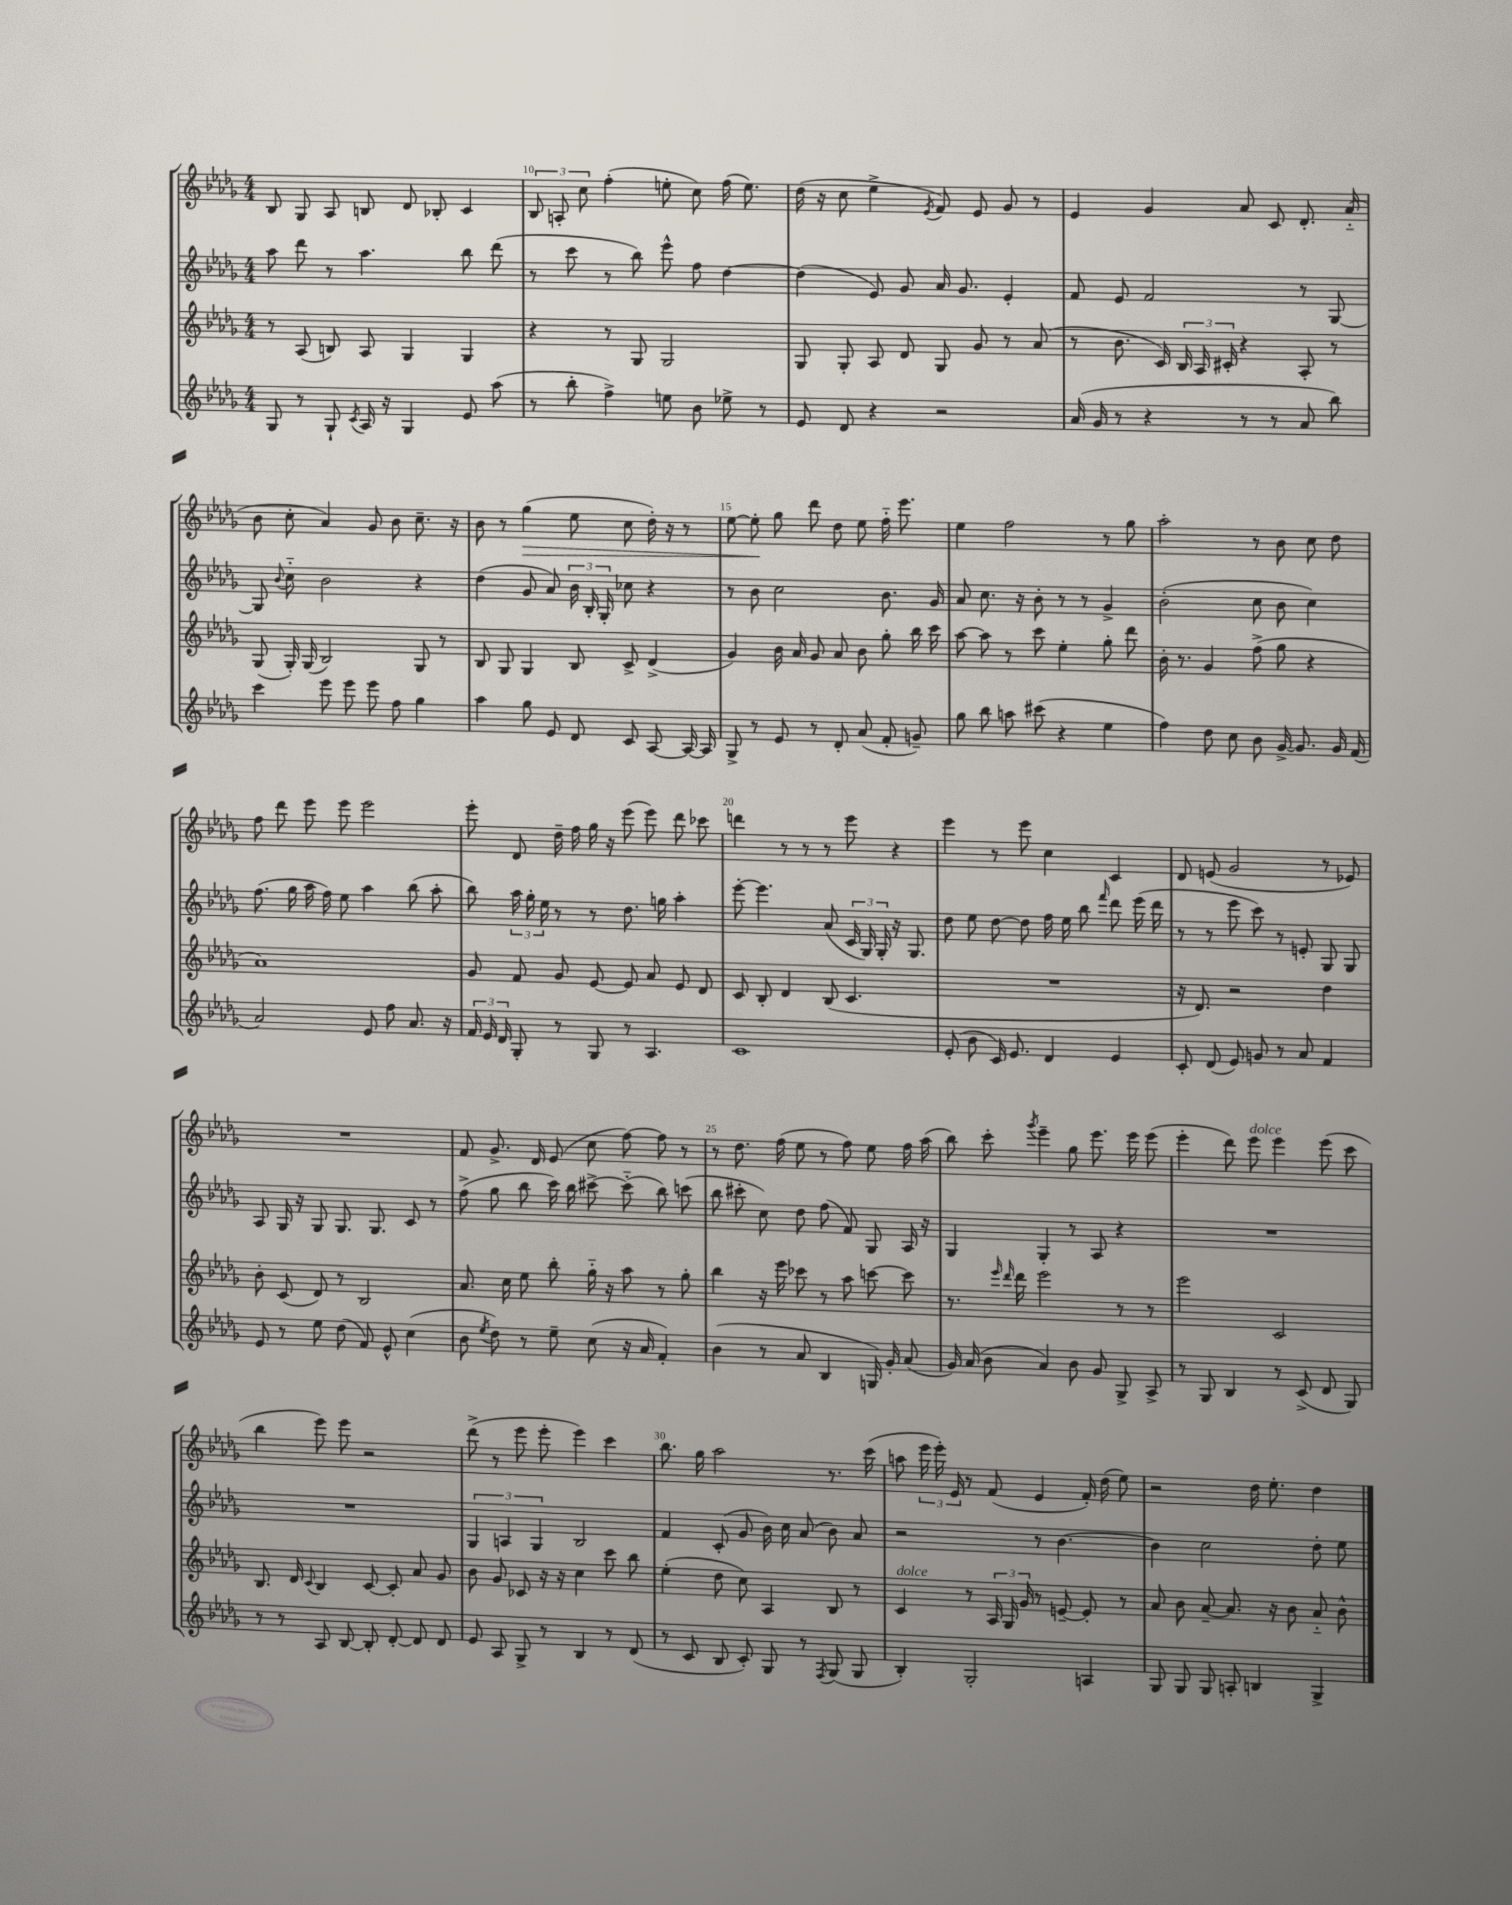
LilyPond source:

<<
\new StaffGroup <<
\new Staff = "s0" {
    \clef treble \key des \major \numericTimeSignature \time 4/4
    \autoBeamOff bes8 ges8 aes8 b8 des'8 bes8-. c'4 |
    \tuplet 3/2 { bes8 a8-. c''8 } f''4-.( e''8-. c''8) f''16( e''8.) |
    des''16( r16 c''8 ees''4-> \acciaccatura { ees'8 } f'8) ees'8 ges'8 r8 |
    ees'4 ges'4 aes'8 c'8 des'8.-. aes'16-_( |
    bes'8 c''8-. aes'4) ges'8 bes'8 c''8.-- r16 |
    bes'8 r8 ges''4\>( ees''8 c''8 des''16-.) r16 r8 |
    ees''8~ ees''8-.\! ges''8 des'''8 des''8 ees''8 f''16-_ ees'''8. |
    ees''4 f''2 r8 ges''8 |
    aes''2-. r8 bes'8 c''8 des''8 |
    f''8 des'''8 ees'''8 ees'''8 ees'''2 |
    ees'''8-. des'8 des''16-- f''16 ges''16 r16 ees'''8( ees'''8) des'''8 ces'''8 |
    d'''4 r8 r8 r8 ees'''8 r4 |
    ees'''4 r8 ees'''8 c''4 c'4 |
    des'8 e'8( ges'2 r8 ees'8) |
    R1 |
    f'8 ges'8.-> des'16 ees'8( c''8 f''8~) f''8 r8 |
    r8 des''8. f''16( ees''8 r8 f''8) ees''8 f''16 aes''16( |
    bes''8) c'''8-. \acciaccatura { ges'''8 } ees'''4-- ges''8 ees'''8. ees'''16 ees'''8( |
    ees'''4-. des'''8) ees'''8^\markup { \italic "dolce" } ees'''4 ees'''8( c'''8 |
    bes''4 ees'''8) ees'''8 r2 |
    des'''8->( r8 ees'''8 ees'''8-. ees'''4) c'''4 |
    bes''8. ges''16 aes''2 r8. c'''16( |
    a''8 \tuplet 3/2 { ees'''16 ees'''16-.) ees'16 } r8 f'8( ees'4 f'16-.) des''16( ees''8) |
    r2 des''16 ees''8.-. des''4 \bar "|." |
}
\new Staff = "s1" {
    \clef treble \key des \major \numericTimeSignature \time 4/4
    \autoBeamOff aes''8 des'''8 r8 aes''4. bes''8 des'''8( |
    r8 c'''8 r8 bes''8) ees'''8-^ f''8 des''4~ |
    des''4( ees'8) ges'8 aes'16 ges'8. ees'4-. |
    f'8 ees'8 f'2 r8 ges8~ |
    ges8 \appoggiatura { bes'8 } c''8-_ bes'2 r4 |
    des''4( ges'8 aes'8) \tuplet 3/2 { bes'16 bes16-. ges16-. } ces''8 r4 |
    r8 bes'8 c''2 bes'8. ges'16 |
    aes'8 c''8. r16 bes'8-. r8 r8 ges'4-> |
    bes'2-.( c''8 bes'8 c''4) |
    f''8.( ges''16 aes''16 f''16) ees''8 aes''4 bes''8( aes''8-. |
    bes''8) \tuplet 3/2 { aes''16 ges''16-. ees''16 } r8 r8 des''8. g''16 aes''4-. |
    ees'''8~-. ees'''4. aes'8( \tuplet 3/2 { c'16 ges16) ges16-. } r16 ges8. |
    des''8 ees''8 des''8~ des''8 f''16 ees''16 bes''8 \grace { f'''16 } des'''8 ees'''16( des'''16 |
    r8 r8 ees'''8 c'''8) r8 e'8-. ges8 ges8 |
    aes8 ges16 r16 ges8 ges8. ges8. c'8 r8 |
    f''8->( ges''8 bes''8 c'''16) bes''16 cis'''8~-> cis'''8-_( bes''8) c'''8( |
    bes''8 cis'''8-. c''8) des''8 f''8( f'8) ges8 aes16 r16 |
    ges4 ges4-. r8 aes8 r4 |
    R1 |
    R1 |
    \tuplet 3/2 { ges4 a4 ges4 } bes2 |
    f'4 c'8-.( ges'8 bes'16) c''16 aes'8( bes'8) aes'8 |
    r2 r8 bes'4.~ |
    bes'4 c''2 des''8-. ees''8 \bar "|." |
}
\new Staff = "s2" {
    \clef treble \key des \major \numericTimeSignature \time 4/4
    \autoBeamOff r8 aes8( b8) aes8 ges4 ges4 |
    r4 r8 ges8 ges2 |
    ges8 ges8-. aes8 des'8 ges8 ges'8 r8 aes'8( |
    r8 bes'8. c'16) \tuplet 3/2 { bes16 aes16 cis'16-. } r4 aes8-. r8 |
    ges8( ges16-.) ges16( bes2) ges8 r8 |
    bes8 ges8 ges4 bes8 c'8-> des'4->( |
    ges'4) bes'16 aes'16 ges'8 aes'8 bes'8 ges''8-. bes''16 c'''16 |
    aes''8~ aes''8 r8 c'''8 ees''4-. ges''8-. des'''8 |
    bes'16-. r8. ges'4 f''8->( ges''8 r4 |
    aes'1) |
    ges'8 f'8 ges'8 ees'8~ ees'8 aes'8 ees'8 des'8 |
    c'8 bes8-. des'4 bes8( c'4. |
    R1 |
    r16 des'8.) r2 des''4 |
    bes'8-. c'8( des'8) r8 bes2 |
    aes'8. c''16 ees''8 bes''8-. ges''16-_ r16 aes''8 r8 ges''8-. |
    bes''4 r16 ees'''16 ces'''8 r8 aes''8 c'''8~ c'''8 |
    r8. \grace { ees'''16 des'''16 } des'''16 ees'''2 r8 r8 |
    ees'''2 c'2 |
    bes8. des'16 \appoggiatura { c'8 } bes4 c'8~ c'8-. aes'8 ges'8 |
    bes'8 ges'8 ces'8 r16 r16 c''4 c'''8 bes''8 |
    ees''4-.( des''8 c''8) aes4 bes8 r8 |
    c'4^\markup { \italic "dolce" } r8 \tuplet 3/2 { aes16 ges16 ges'16 } r8 e'8~-- e'8-. r8 |
    aes'8 bes'8 aes'8~-- aes'8. r16 bes'8 aes'8-_ bes'8-^ \bar "|." |
}
\new Staff = "s3" {
    \clef treble \key des \major \numericTimeSignature \time 4/4
    \autoBeamOff ges8 r8 ges8-! \acciaccatura { c'8 } aes16 r16 ges4 ees'8 aes''8( |
    r8 bes''8-. f''4->) e''8 bes'8 ees''8-> r8 |
    ees'8 des'8 r4 r2 |
    aes'16( ges'16 r8 r4 r8 r8 aes'8 bes''8) |
    c'''4 ees'''8 ees'''8 ees'''8 f''8 ges''4 |
    aes''4 ges''8 ees'8 des'8 c'8 aes8~ aes16~ aes16 |
    ges8-> r8 ees'8 r8 des'8-. aes'8( f'8-. g'8--) |
    ges''8 bes''8 a''8 cis'''8( r4 ees''4 |
    f''4) des''8 c''8 bes'8 ges'16~-> ges'8. ges'16 f'16( |
    aes'2) ees'8 f''8 aes'8. r16 |
    \tuplet 3/2 { f'16 ees'16 des'16 } ges8-. r8 ges8 r8 aes4. |
    c'1 |
    ees'8-.( bes'8 c'16) ees'8. des'4 ees'4 |
    c'8-. des'8( ees'8) g'8 r8 aes'8 f'4 |
    ees'8 r8 ees''8 des''8( f'8) ees'8-^ c''4( |
    bes'8 \acciaccatura { ees''8 } des''8) r8 ees''8-- c''8( r16 aes'16 f'4-.) |
    bes'4( r8 aes'8 bes4 g16) ges'16-. aes'8( |
    ges'16) aes'16( bes'8 aes'4) bes'8 ges'8 ges8-> aes8-> |
    r8 ges8 bes4 r8 c'8->( des'8 ges8) |
    r8 r8 aes8 bes8~ bes8-. des'8~-. des'8 des'8 |
    ees'8 aes8 ges8-> r8 bes4 r8 des'8( |
    r8 c'8 bes8 c'8-.) ges8 r8 \acciaccatura { f8 } ges8( ges8 |
    bes4-.) ges2-. a4 |
    ges8 ges8 ges8 a8-. b4 ges4-> \bar "|." |
}
>>
>>
\layout { \context { \Score currentBarNumber = #9 \override BarNumber.break-visibility = ##(#f #t #t) barNumberVisibility = #(every-nth-bar-number-visible 5) } }
